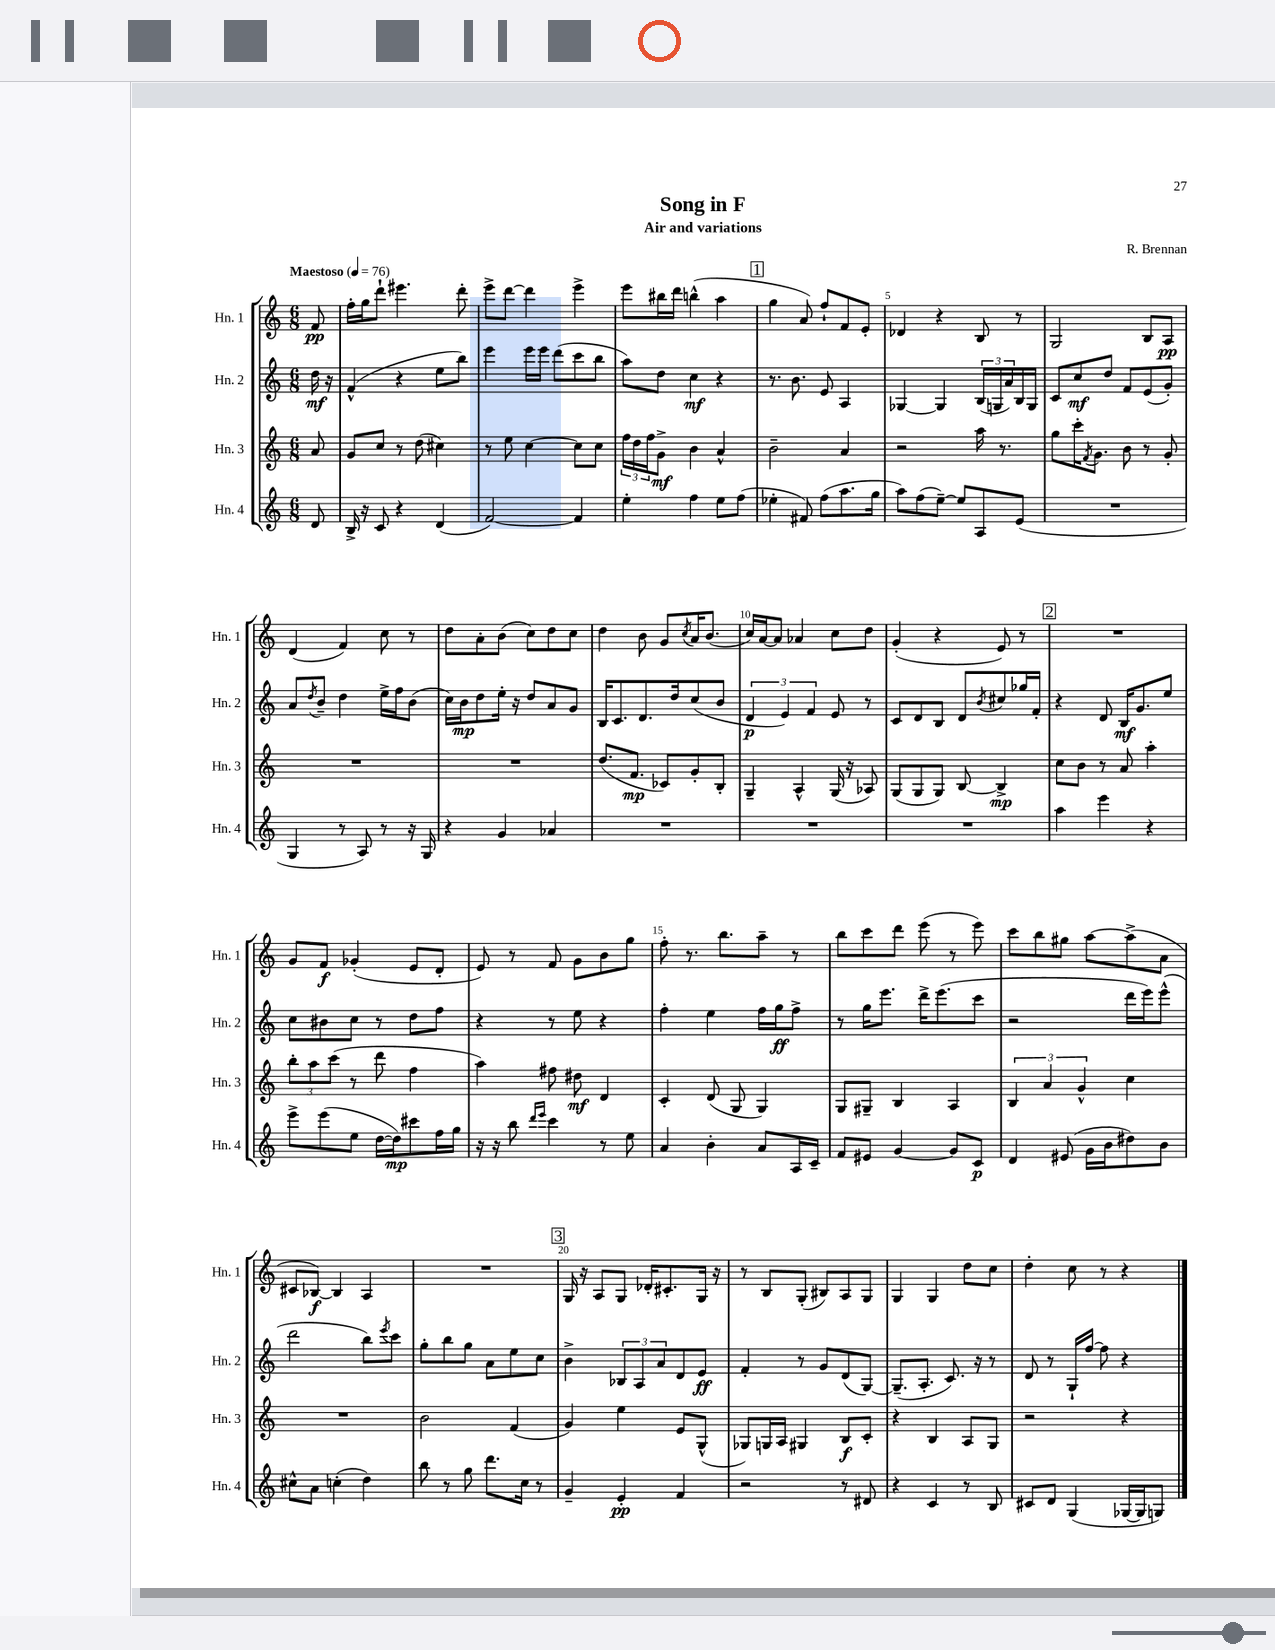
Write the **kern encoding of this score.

**kern	**dynam	**kern	**dynam	**kern	**dynam	**kern	**dynam
*part4	*part4	*part3	*part3	*part2	*part2	*part1	*part1
*staff4	*staff4	*staff3	*staff3	*staff2	*staff2	*staff1	*staff1
*I"Hn. 4	*	*I"Hn. 3	*	*I"Hn. 2	*	*I"Hn. 1	*
*I'Hn. 4	*	*I'Hn. 3	*	*I'Hn. 2	*	*I'Hn. 1	*
*clefG2	*	*clefG2	*	*clefG2	*	*clefG2	*
*k[]	*	*k[]	*	*k[]	*	*k[]	*
*M6/8	*	*M6/8	*	*M6/8	*	*M6/8	*
*MM76	*	*MM76	*	*MM76	*	*MM76	*
=	=	=	=	=	=	=	=
!	!	!	!	!	!	!LO:TX:a:B:t=Maestoso	!
8d/	.	8a/	.	16dd\	mf	8f/	pp
.	.	.	.	16r	.	.	.
=1	=1	=1	=1	=1	=1	=1	=1
16B^/	.	8g/L	.	(4f^^/	.	16ff'\LL	.
16r	.	.	.	.	.	16gg\J	.
8c/	.	8cc/J	.	.	.	8ddd`\J	.
4r	.	8r	.	4r	.	4.eee#X\	.
.	.	(8dd\	.	.	.	.	.
(4d/	.	4cc#X\)	.	8ee\L	.	.	.
.	.	.	.	8bb\J)	.	8ddd'\	.
=2	=2	=2	=2	=2	=2	=2	=2
[2f/)	.	8r	.	4eee\	.	8eee^\L	.
.	.	8ee\	.	.	.	[8ddd\J	.
.	.	[4cc\	.	16eee\LL	.	4ddd\]	.
.	.	.	.	16eee\JJ	.	.	.
.	.	.	.	(8ddd\L	.	.	.
4f/]	.	8cc\L]	.	8ccc\	.	4eee^\	.
.	.	8cc\J	.	8bb\J	.	.	.
=3	=3	=3	=3	=3	=3	=3	=3
4ee'\	.	24ff\LL	.	8aa\L)	.	8eee\L	.
.	.	24dd\	.	.	.	.	.
.	.	24ff\J	.	.	.	.	.
.	.	8g^\J	mf	8dd\J	.	16bb#X\L	.
.	.	.	.	.	.	16ddd\JJ	.
4ff\	.	4b\	.	4cc\	mf	(4bbn^^\	.
8ee\L	.	4a^^/	.	4r	.	4aa\	.
(8ff\J	.	.	.	.	.	.	.
!!LO:REH:place=s1:t=1
=4	=4	=4	=4	=4	=4	=4	=4
4ee-X'\	.	2b~\	.	8.r	.	4gg\	.
.	.	.	.	8.b\	.	.	.
8f#X/)	.	.	.	.	.	8a/)	.
(8ff\L	.	.	.	8e/	.	8ff`/L	.
8.aa\	.	4a/	.	4A/	.	8f/	.
.	.	.	.	.	.	8e'/J	.
16gg\Jk	.	.	.	.	.	.	.
=5	=5	=5	=5	=5	=5	=5	=5
8aa\L)	.	2r	.	[4G-X/	.	4d-X/	.
(8ff\	.	.	.	.	.	.	.
[8ee~\J)	.	.	.	4G-/]	.	4r	.
8ee/L]	.	.	.	.	.	.	.
8A/	.	16aa\	.	(24B/LL	.	8B/	.
.	.	.	.	24Gn/	.	.	.
.	.	8.r	.	.	.	.	.
.	.	.	.	24a/)	.	.	.
(8e/J	.	.	.	16B/	.	8r	.
.	.	.	.	16G/JJ	.	.	.
=6	=6	=6	=6	=6	=6	=6	=6
2.r	.	8gg\L	.	8c/L	.	2G/	.
.	.	16ccc'\K	.	8cc/	mf	.	.
.	.	8qf/	.	.	.	.	.
.	.	8.g\J	.	.	.	.	.
.	.	.	.	8dd/J	.	.	.
.	.	8b\	.	8f/L	.	.	.
.	.	8r	.	(8e/	.	8B/L	.
.	.	8g'/	.	8g'/J)	.	8A/J	pp
!!LO:LB:g=z
=7	=7	=7	=7	=7	=7	=7	=7
4G/	.	2.r	.	8a/L	.	(4d/	.
.	.	.	.	8qdd/	.	.	.
.	.	.	.	8b~/J	.	.	.
8r	.	.	.	4dd\	.	4f/)	.
8A/)	.	.	.	.	.	.	.
8r	.	.	.	16ee^\LL	.	8cc\	.
.	.	.	.	16ff\J	.	.	.
16r	.	.	.	(8b\J	.	8r	.
16G/	.	.	.	.	.	.	.
=8	=8	=8	=8	=8	=8	=8	=8
4r	.	2.r	.	16cc\LL)	.	8dd\L	.
.	.	.	.	16b\J	mp	.	.
.	.	.	.	8dd\	.	8a'\	.
4g/	.	.	.	16ee'\Jk	.	(8b\J	.
.	.	.	.	16r	.	.	.
.	.	.	.	8dd/L	.	8cc\L)	.
4a-X/	.	.	.	8a/	.	8dd\	.
.	.	.	.	8g/J	.	8cc\J	.
=9	=9	=9	=9	=9	=9	=9	=9
2.r	.	(8.dd/L	.	16B/KL	.	4dd\	.
.	.	.	.	8.c/	.	.	.
.	.	8.f/J	mp	.	.	.	.
.	.	.	.	8.d/	.	8b\	.
.	.	8c-X/L)	.	.	.	8g/L	.
.	.	.	.	16dd/k	.	.	.
.	.	.	.	.	.	8qcc/	.
.	.	8g'/	.	(8cc/	.	16a/K	.
.	.	.	.	.	.	(8.b/J	.
.	.	8B'/J	.	8b/J	.	.	.
=10	=10	=10	=10	=10	=10	=10	=10
2.r	.	4G~/	.	6d/	p	16cc/LL)	.
.	.	.	.	.	.	[16a/J	.
.	.	.	.	.	.	8a/J]	.
.	.	.	.	6e/)	.	.	.
.	.	4A^^/	.	.	.	4a-X/	.
.	.	.	.	6f/	.	.	.
.	.	(16G/	.	8e/	.	8cc\L	.
.	.	16r	.	.	.	.	.
.	.	8A-X/)	.	8r	.	8dd\J	.
=11	=11	=11	=11	=11	=11	=11	=11
2.r	.	(8G/L	.	8c/L	.	(4g'/	.
.	.	8G/	.	8d/	.	.	.
.	.	8G/J)	.	8B/J	.	4r	.
.	.	[8B/	.	8d/L	.	.	.
.	.	.	.	8qb/	.	.	.
.	.	4B^/]	mp	8cc#X/	.	8e/)	.
.	.	.	.	16gg-X/L	.	8r	.
.	.	.	.	16f'/JJ	.	.	.
!!LO:REH:place=s1:t=2
=12	=12	=12	=12	=12	=12	=12	=12
4aa\	.	8cc\L	.	4r	.	2.r	.
.	.	8b\J	.	.	.	.	.
4eee\	.	8r	.	8d/	.	.	.
.	.	8a/	.	16B/KL	mf	.	.
.	.	.	.	8.g/	.	.	.
4r	.	4aa'\	.	.	.	.	.
.	.	.	.	8ee/J	.	.	.
!!LO:LB:g=z
=13	=13	=13	=13	=13	=13	=13	=13
8eee^\L	.	12bb'\L	.	8cc\L	.	8g/L	.
.	.	12aa\	.	.	.	.	.
(8eee\	.	.	.	8b#X\	.	8f/J	f
.	.	(12ccc\J	.	.	.	.	.
8ee\J	.	8r	.	8cc\J	.	(4g-X'/	.
[16dd\LL	.	8ddd\	.	8r	.	.	.
16dd\J])	mp	.	.	.	.	.	.
8ccc#X\	.	4ff\	.	8dd\L	.	8e/L	.
16ff\L	.	.	.	8ff\J	.	8d'/J	.
16gg\JJ	.	.	.	.	.	.	.
=14	=14	=14	=14	=14	=14	=14	=14
16r	.	4aa\)	.	4r	.	8e/)	.
16r	.	.	.	.	.	.	.
8bb\	.	.	.	.	.	8r	.
16qqddd/LL	.	.	.	.	.	.	.
16qqeee/JJ	.	.	.	.	.	.	.
4ccc\	.	8ff#X\	.	8r	.	8f/	.
.	.	8dd#X\	mf	8ee\	.	8g\L	.
8r	.	4d/	.	4r	.	8b\	.
8ee\	.	.	.	.	.	8gg\J	.
=15	=15	=15	=15	=15	=15	=15	=15
4a/	.	4c'/	.	4ff'\	.	8ff'\	.
.	.	.	.	.	.	8.r	.
4b'\	.	(8d/	.	4ee\	.	.	.
.	.	.	.	.	.	8.bb\L	.
.	.	8G/	.	.	.	.	.
8a/L	.	4G/)	.	16ff\LL	.	8aa~\J	.
.	.	.	.	16gg\J	ff	.	.
16A/L	.	.	.	8ff^\J	.	8r	.
16c~/JJ	.	.	.	.	.	.	.
=16	=16	=16	=16	=16	=16	=16	=16
8f/L	.	8G/L	.	8r	.	8bb\L	.
8e#X/J	.	8G#X~/J	.	16gg\KL	.	8ccc\	.
.	.	.	.	8.eee\J	.	.	.
[4g/	.	4B/	.	.	.	8ddd\J	.
.	.	.	.	16ddd^\KL	.	(8eee\	.
.	.	.	.	(8.eee\	.	.	.
8g/L]	.	4A/	.	.	.	8r	.
8c/J	p	.	.	8ccc\J	.	8eee\)	.
=17	=17	=17	=17	=17	=17	=17	=17
4d/	.	6B/	.	2r	.	8ccc\L	.
.	.	.	.	.	.	8bb\	.
.	.	6a/	.	.	.	.	.
(8e#X/	.	.	.	.	.	8gg#X\J	.
.	.	6g^^/	.	.	.	.	.
16g\LL	.	.	.	.	.	[8aa\L	.
16b\J	.	.	.	.	.	.	.
8dd#X\)	.	4cc\	.	16ddd\LL	.	(8aa^\]	.
.	.	.	.	16eee\J)	.	.	.
8b\J	.	.	.	(8eee^^\J	.	8a\J	.
!!LO:LB:g=z
=18	=18	=18	=18	=18	=18	=18	=18
8cc#X^^\L	.	2.r	.	2ddd\	.	8c#X/L	.
8a\J	.	.	.	.	.	[8B-X/J)	f
(4ccn'\	.	.	.	.	.	4B-/]	.
4dd\)	.	.	.	8bb\L)	.	4A/	.
.	.	.	.	8qeee/	.	.	.
.	.	.	.	8ccc\J	.	.	.
=19	=19	=19	=19	=19	=19	=19	=19
8bb\	.	2b\	.	8gg'\L	.	2.r	.
8r	.	.	.	8bb\	.	.	.
8gg\	.	.	.	8gg\J	.	.	.
8.ddd\L	.	.	.	8a\L	.	.	.
.	.	(4f/	.	8ee\	.	.	.
16cc\Jk	.	.	.	.	.	.	.
8r	.	.	.	8cc\J	.	.	.
!!LO:REH:place=s1:t=3
=20	=20	=20	=20	=20	=20	=20	=20
4g~/	.	4g/)	.	4b^\	.	16G/	.
.	.	.	.	.	.	16r	.
.	.	.	.	.	.	8A/L	.
4e'/	pp	4ee\	.	12B-X/L	.	8G/J	.
.	.	.	.	12A/	.	.	.
.	.	.	.	.	.	16d-X'/KL	.
.	.	.	.	12a/	.	.	.
.	.	.	.	.	.	8.c#X'/	.
4f/	.	8e/L	.	8d/	.	.	.
.	.	(8G^^/J	.	8e/J	ff	16G/Jk	.
.	.	.	.	.	.	16r	.
=21	=21	=21	=21	=21	=21	=21	=21
2r	.	8G-X/L)	.	4f'/	.	8r	.
.	.	16Gn/L	.	.	.	8B/L	.
.	.	16A/JJ	.	.	.	.	.
.	.	4G#X/	.	8r	.	(8G'/J	.
.	.	.	.	8g/L	.	8B#X/L)	.
8r	.	8B/L	f	(8d/	.	8A/	.
8d#X/	.	8c'/J	.	[8G/J)	.	8G/J	.
=22	=22	=22	=22	=22	=22	=22	=22
4r	.	4r	.	(8.G~/L]	.	4G/	.
.	.	.	.	8.A'/J	.	.	.
4c/	.	4B/	.	.	.	4G/	.
.	.	.	.	8.c/)	.	.	.
8r	.	8A/L	.	.	.	8dd\L	.
.	.	.	.	16r	.	.	.
8B/	.	8G/J	.	8r	.	8cc\J	.
=23	=23	=23	=23	=23	=23	=23	=23
8c#X/L	.	2r	.	8d/	.	4dd'\	.
8d/J	.	.	.	8r	.	.	.
(4G/	.	.	.	16G`/LL	.	8cc\	.
.	.	.	.	[16ff/JJ	.	.	.
.	.	.	.	8ff\]	.	8r	.
[16G-X/LL	.	4r	.	4r	.	4r	.
16G-/J]	.	.	.	.	.	.	.
8Gn/J)	.	.	.	.	.	.	.
==	==	==	==	==	==	==	==
*-	*-	*-	*-	*-	*-	*-	*-
